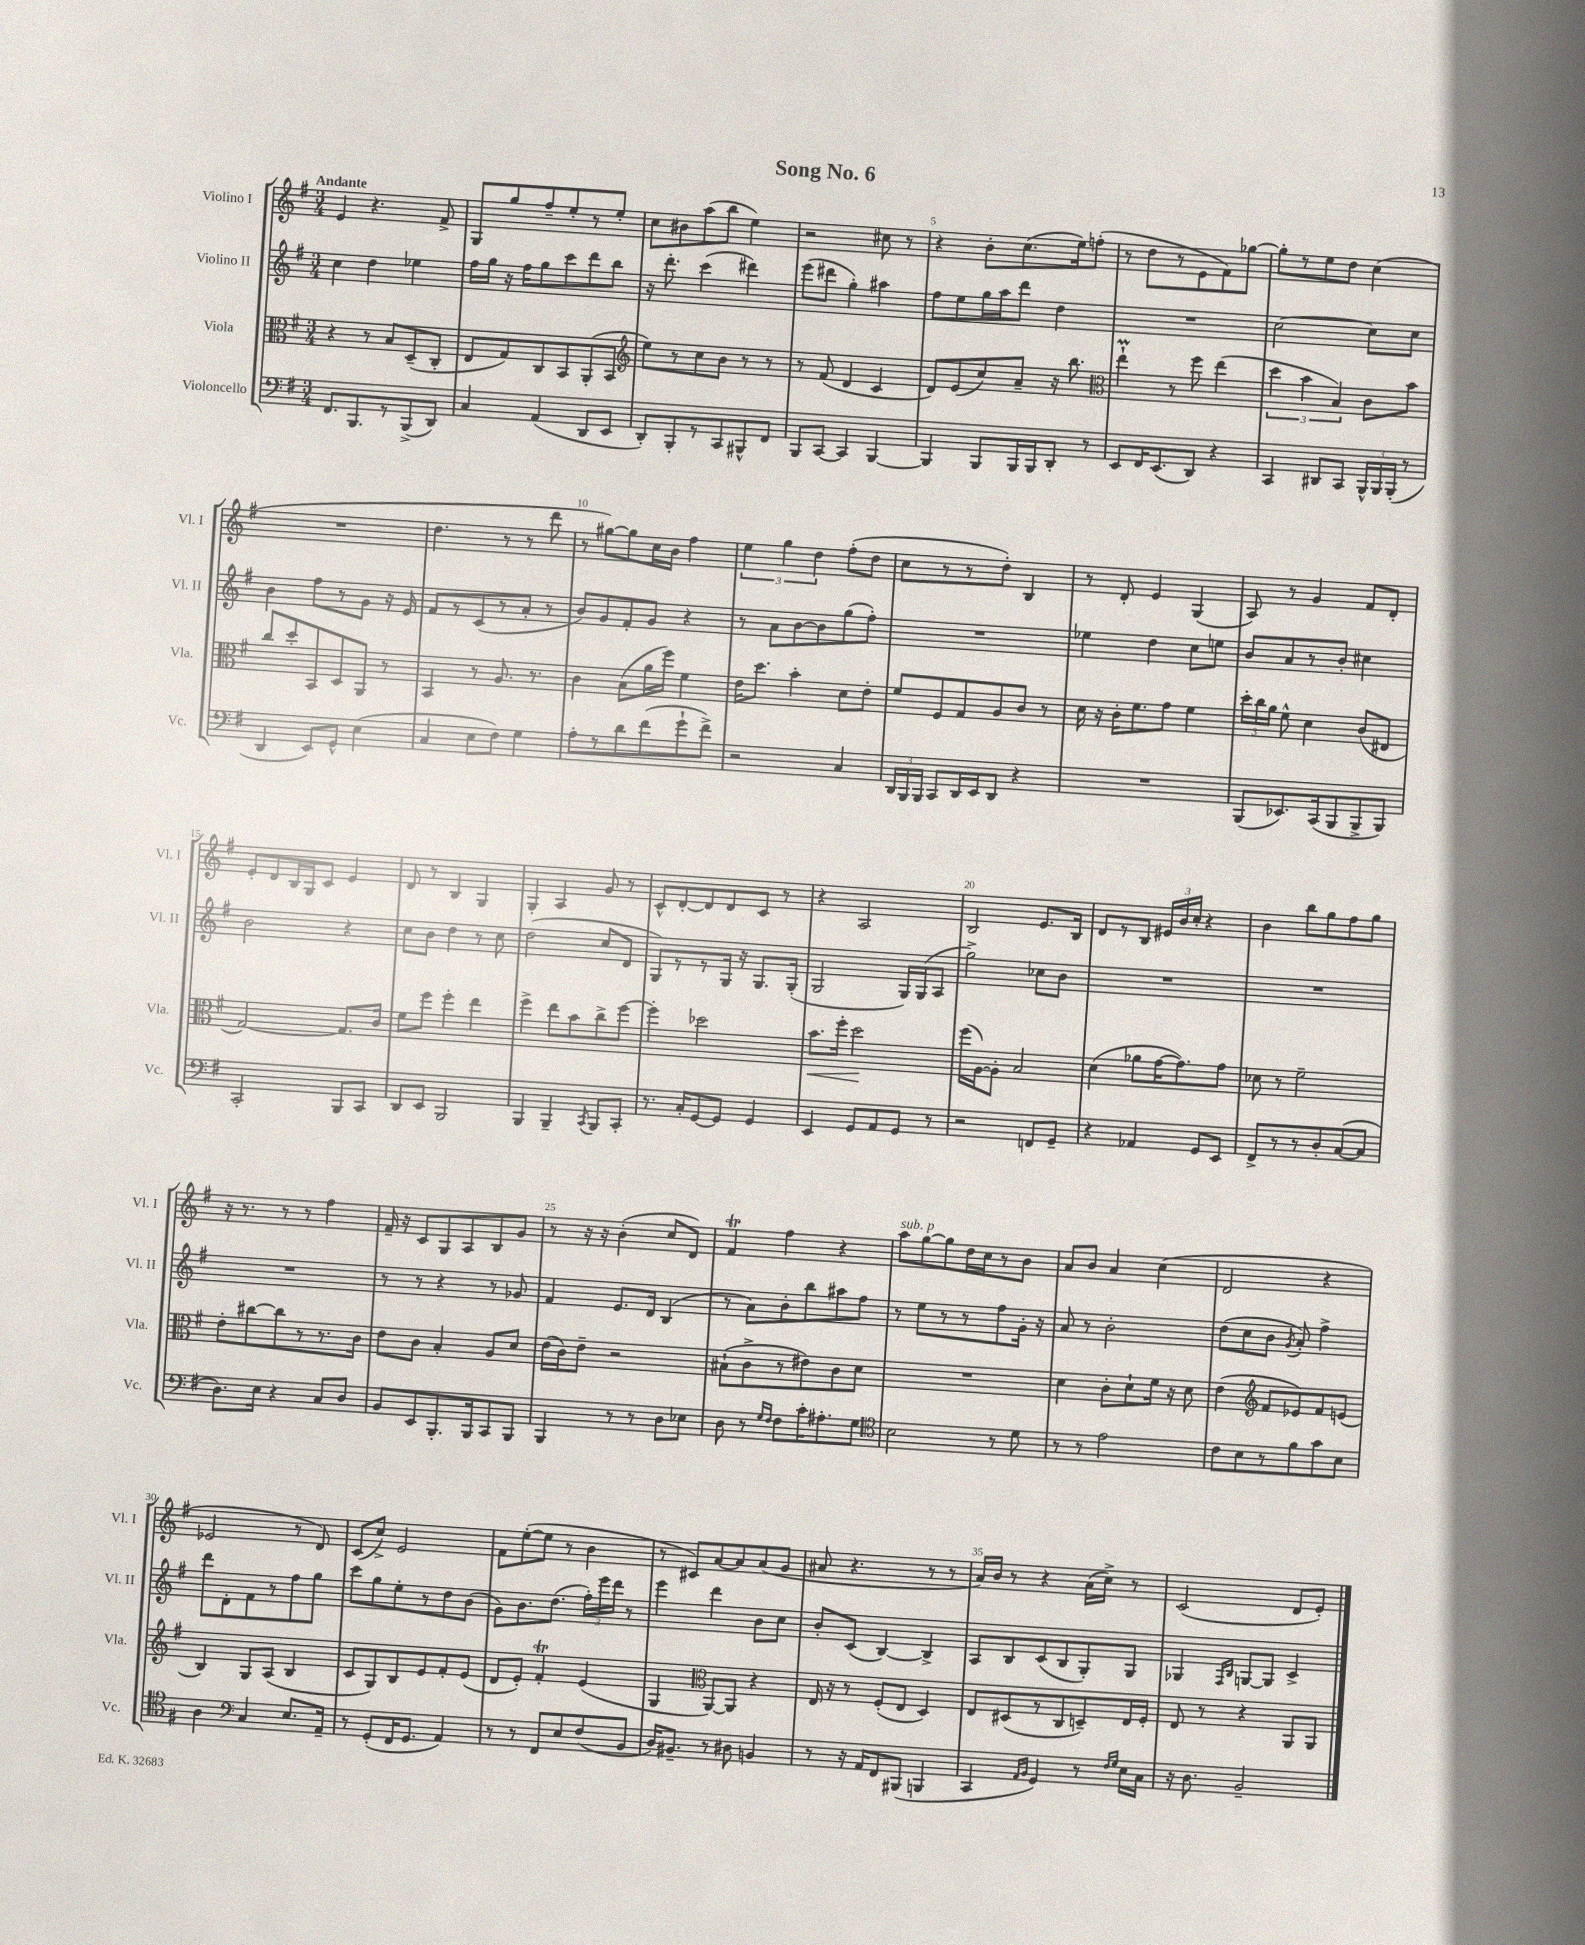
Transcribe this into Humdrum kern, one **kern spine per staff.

**kern	**kern	**kern	**kern
*staff4	*staff3	*staff2	*staff1
*clefF4	*clefC3	*clefG2	*clefG2
*k[f#]	*k[f#]	*k[f#]	*k[f#]
*M3/4	*M3/4	*M3/4	*M3/4
8.FF#	4r	4cc	4e
8.BBB	.	.	.
.	8r	4dd	4.r
8r	8B	.	.
(8BBB^	(8D~	4ee-	.
8DD)	8C'	.	8f#^
=	=	=	=
4C	8E	16ff#	8G
.	.	16gg	.
.	8G)	16r	8gg
.	.	16ff#	.
(4AA	8C	8gg	8ff#~
.	8BB	8ccc	8ee'
8DD	(8AA'	8ddd	8r
8EE	8BB	8bb	8ee'
=	=	=	=
*	*clefG2	*	*
8DD')	8ee)	16r	8cc
.	.	8.ddd'	.
8BBB'	8r	.	8b#
8r	8cc	(4ccc	(8aa
8CC	8b	.	8bb
8BBB#^^	8r	4ddd#)	4ee)
8FF#	8r	.	.
=	=	=	=
8BBB	8r	(8eee	2r
[8CC	(8f#	8ddd#	.
4CC]	4d	4gg')	.
[4BBB	4c	4aa#	8cc#
.	.	.	8r
=	=	=	=
4BBB]	8d)	8ff#	4r
.	(8e	8ee	.
8BBB	8cc)	16gg	8b'
.	.	16aa	.
16BBB	8a~	8ddd	(8.cc
16BBB	.	.	.
8DD'	16r	4dd	.
.	8.bb	.	16ee)
8r	.	.	(8ff'
=	=	=	=
*	*clefC3	*	*
8EE	4ee`	2.r	8r
16FF#	.	.	8dd
(8.EE	.	.	.
.	8r	.	8r
8DD)	8ff#	.	8e
4r	(4ee	.	8f#)
.	.	.	[8gg-
=	=	=	=
4CC	6dd	[2cc	8gg-']
.	.	.	8r
.	6b	.	.
8DD#	.	.	8ee
.	6B)	.	.
8CC	.	.	8dd
24BBB^^	8c	8cc]	(4cc
24BBB	.	.	.
(24BBB'	.	.	.
8r	8b	8cc	.
=	=	=	=
4DD	8cc	4b	2.r
.	8dd'	.	.
8EE)	8BB	8ff#	.
8GG^^	8D	8r	.
(4E	8AA	8g	.
.	8r	16r	.
.	.	16e	.
=	=	=	=
4C	4BB	8f#	4.dd
.	.	8r	.
8E	8r	(8c	.
8F#)	8.A	8r	8r
4G	.	8a'	8r
.	8.r	.	.
.	.	8r	8ddd
=	=	=	=
8A'	4c	8b)	8r
8r	.	8g	[8gg#)
8d	(8B	8f#'	8gg#]
(8f#	16a	8g	16cc
.	16ff#)	.	16b
8g`	4f#	4r	4ff#
8f#^)	.	.	.
=	=	=	=
2r	16e	8r	6ee
.	8.dd	.	.
.	.	8a	.
.	.	.	6gg
.	4b'	[8b	.
.	.	.	6dd
.	.	8b]	.
4C	8d	(8gg	(8ff#'
.	8e'	8ff#')	8dd
=	=	=	=
24DD	8f#	2.r	8cc
24BBB	.	.	.
24BBB	.	.	.
8CC	8F#	.	8r
16DD	8G	.	8r
16EE	.	.	.
8DD	8A	.	8dd')
4r	8c	.	4B
.	8r	.	.
=	=	=	=
2.r	16d	4ee-	8r
.	16r	.	.
.	16c'	.	8d'
.	8.f#	.	.
.	.	4dd	4e
.	8g	.	.
.	4f#	8cc	(4G
.	.	8ee	.
=	=	=	=
(8BBB	24dd'	8b	8A)
.	24cc	.	.
.	24a	.	.
8.EE-)	8f#^^	8a	8r
.	4d	8r	4g
(16CC	.	.	.
8BBB	.	8b'	.
8BBB^	(8c	4cc#	8f#
8BBB)	8E#	.	8d'
=	=	=	=
2CC'	[2G)	2b	8e'
.	.	.	8d
.	.	.	16B
.	.	.	16G
.	.	.	8c
8BBB	8.G]	4r	4e
8CC	.	.	.
.	16c	.	.
=	=	=	=
8DD	8f#	8cc	8d
8EE	8ff#	8b	8r
2BBB	4ff#'	4dd	4B
.	4ee	8r	4G
.	.	8cc	.
=	=	=	=
4BBB	4ff#^	(2dd	4G'
4BBB~	8ee	.	4A
.	8b	.	.
8qCC	.	.	.
8BBB	8cc^	8cc	8g
8CC'	[8ff#	8d	8r
=	=	=	=
8.r	4ff#']	8G)	8c^^
.	.	8r	[8d'
16C'	.	.	.
[8GG	2dd-	8r	8d]
8GG]	.	16G	8d
.	.	16r	.
4GG	.	8.G	8c
.	.	.	8r
.	.	(16G'	.
=	=	=	=
4EE	8.b	2G	4r
.	16ff#'	.	.
8GG	2dd	.	2A
8AA	.	.	.
8GG	.	16G)	.
.	.	(16G	.
8r	.	8A	.
=	=	=	=
2r	(16ff#	2gg^)	2B
.	[16A)	.	.
.	8A']	.	.
.	2B	.	.
8FF	.	8cc-	8.e
8GG~	.	8b	.
.	.	.	16B
=	=	=	=
4r	(4d	2.r	8d
.	.	.	8r
4AA-	8a-	.	8B
.	[16g	.	24e#
.	.	.	24b
.	8.g])	.	.
.	.	.	24cc'
8GG	.	.	4r
8EE	8g	.	.
=	=	=	=
8FF#^	8d-	2.r	4b
8r	8r	.	.
8r	2f#~	.	8bb
8D'	.	.	8gg
([8C	.	.	8ff#
8C]	.	.	8gg
=	=	=	=
8.D)	8e'	2.r	16r
.	.	.	8.r
.	[8cc#	.	.
16E	.	.	.
4r	8cc#]	.	8r
.	8r	.	8r
8C	8.r	.	4ff#
8D	.	.	.
.	16c	.	.
=	=	=	=
8BB	8e	8r	16f#~
.	.	.	16r
8EE	8c	8r	8c
8.BBB'	4B'	4r	8G
.	.	.	8A
16BBB	.	.	.
8CC	8A	8r	8B
8BBB	8d	8g-	8g
=	=	=	=
4BBB	(16e	4f#	8r
.	16c)	.	.
.	8e~	.	16r
.	.	.	16r
8r	2r	8.e	(4b'
8r	.	.	.
.	.	16d	.
8D	.	(4B	8cc
8E-	.	.	8d)
=	=	=	=
8D	(8B#`	8r	4f#
8r	8c^	8a)	.
16qqG	.	.	.
16qqF#	.	.	.
8F#	8r	8b'	4ff#
16c'	8e#)	8bb	.
8.A#'	.	.	.
.	8c	8aa#	4r
8G	8d	8ff#	.
=	=	=	=
*clefC4	*	*	*
2B	2.r	8r	8aa
.	.	8ee	[8gg
.	.	8r	8gg]
.	.	8r	16dd
.	.	.	16cc
8r	.	8ff#	8r
8d	.	16g'	8b
.	.	16r	.
=	=	=	=
8r	4d	8a	8a
8r	.	8r	8b
2e	8c'	2b'	4a
.	8d`	.	.
.	16f#	.	(4cc
.	16r	.	.
.	8d	.	.
=	=	=	=
8c	(4e	(8dd	2d
8B	.	8cc	.
*	*clefG2	*	*
8r	8f#	8b	.
.	.	8qg	.
8f#	8e-)	8a')	.
8g	8f#	4ff#^	4r
8B	(8e	.	.
=	=	=	=
4A	4B)	8ddd	2e-
.	.	8d'	.
*clefF4	*	*	*
4C	8G	8f#	.
.	(8A	8r	.
8.E	4B	8ff#	8r
.	.	8gg	8d)
16AA~	.	.	.
=	=	=	=
8r	8c	8ccc	(8c
(8GG'	8G)	8gg	8cc^)
16FF#	8B	8ee'	2e
8.GG	.	.	.
.	8e	8r	.
4AA)	8f#'	8dd	.
.	(8e	(8b	.
=	=	=	=
8r	8d	8g)	8f#
8r	8e')	8.b	([8ee'
8FF#	4f#'	.	8ee]
.	.	(8.dd	.
8E	.	.	8r
(8F#	(4e	24ff#')	4b
.	.	24eee	.
.	.	24ddd	.
8BB	.	8r	.
=	=	=	=
16D)	4G	4eee	8r
8.BB#~	.	.	.
.	.	.	8c#)
*	*clefC3	*	*
8r	[8AA)	4ddd	[8a
8D#	8AA]	.	8a]
4BB	4r	8b	(8a
.	.	8cc	8g
=	=	=	=
8r	16E	8b'	8a#
.	16r	.	.
16r	8r	(8c	4.r
16AA	.	.	.
8FF#	(8F#'	[4B)	.
(8BBB#	8E	.	.
4BBB	4D)	4B^]	8r
.	.	.	8r
=	=	=	=
4CC	8E	8A	16a)
.	.	.	16b
.	(8D#	8B	8r
16qqAA	.	.	.
16qqBB	.	.	.
4GG)	8r	(8c	4r
.	8C	8B	.
8r	8D~)	8G')	(16a
.	.	.	16cc^)
16qqF#	.	.	.
16qqG	.	.	.
16E	16E	8G	8r
16C	16F#'	.	.
=	=	=	=
16r	8E	4G-	(2c
8.D	.	.	.
.	8r	.	.
.	.	16qqF#	.
.	.	16qqB	.
2BB~	4r	[8G	.
.	.	8G]	.
.	8AA	4c^	8d
.	8AA	.	8e')
==	==	==	==
*-	*-	*-	*-
